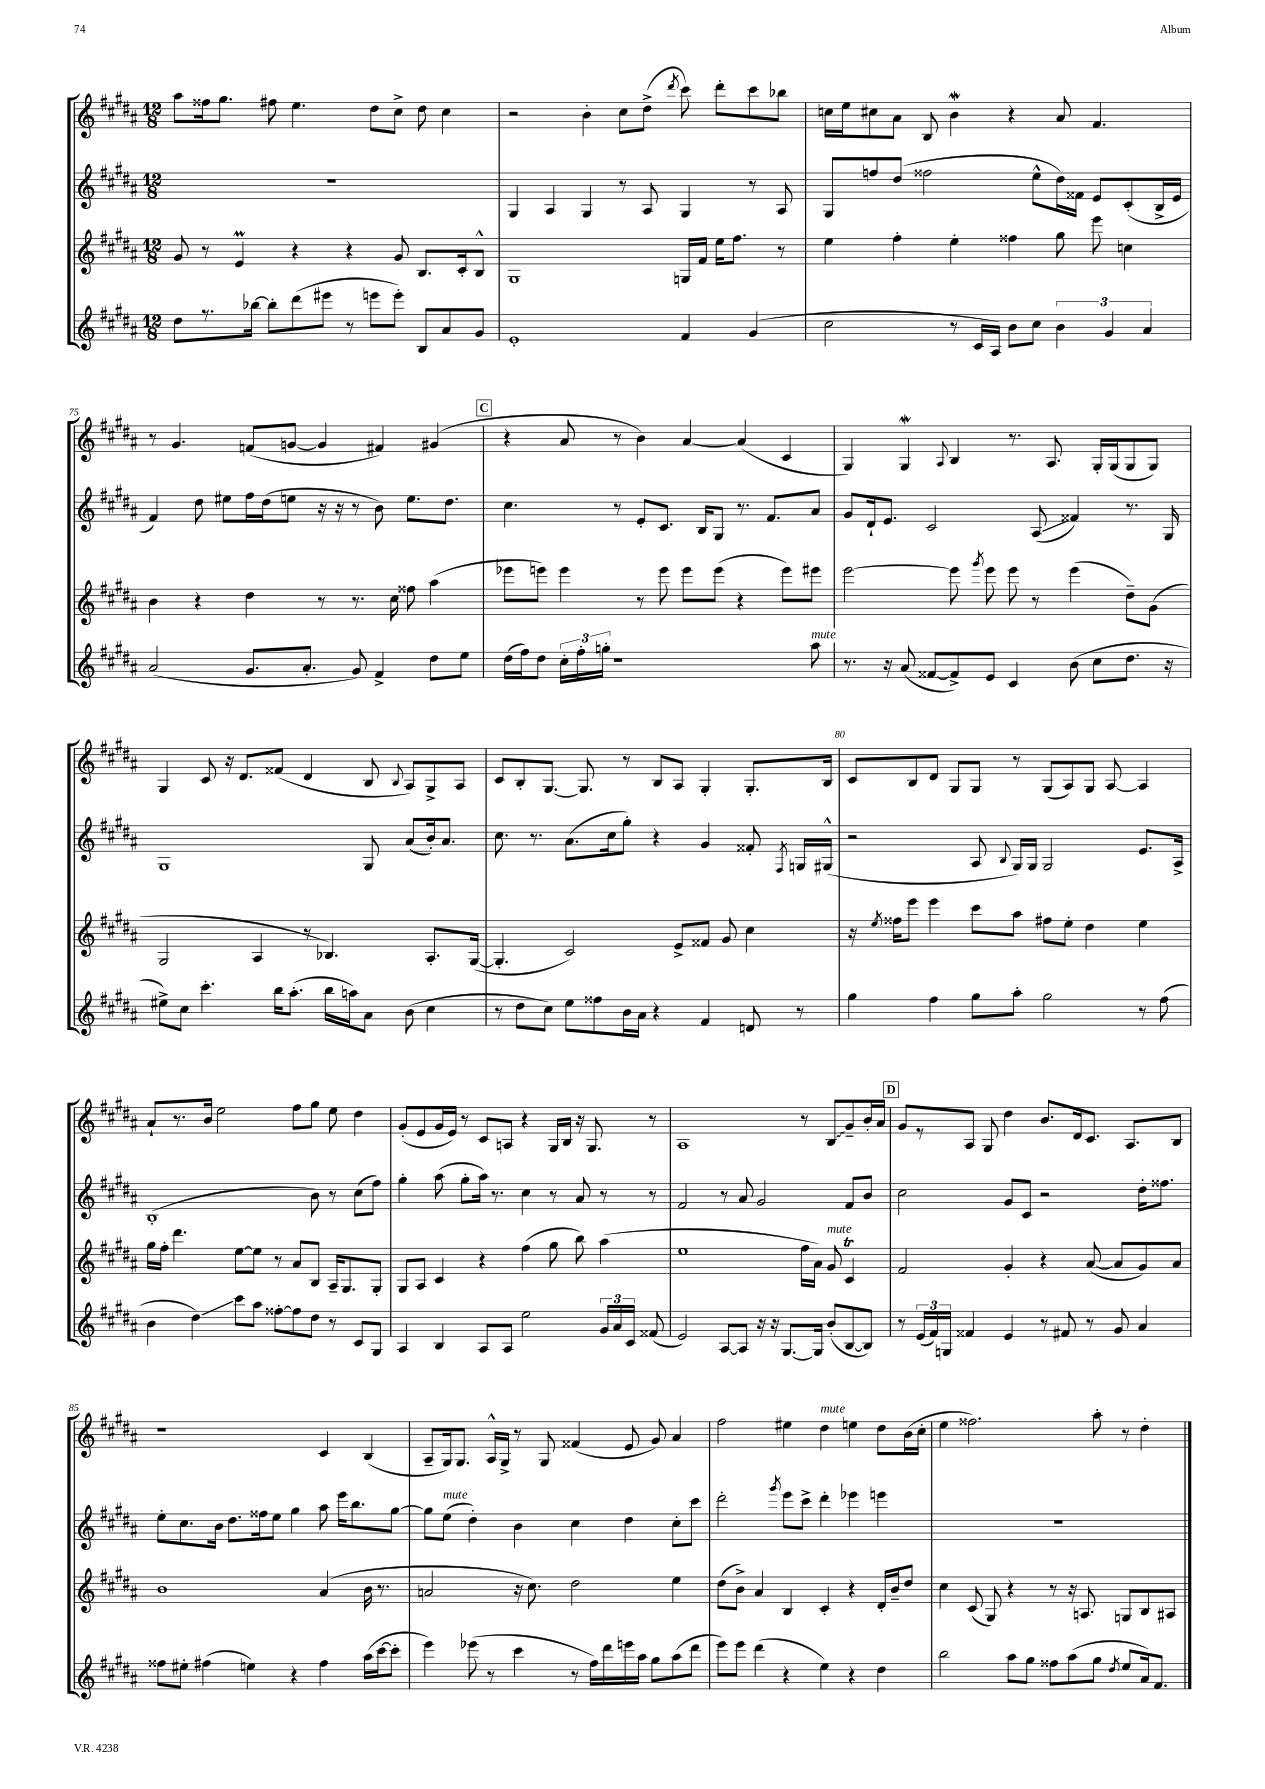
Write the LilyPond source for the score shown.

<<
\new StaffGroup <<
\new Staff = "s0" {
    \clef treble \key b \major \numericTimeSignature \time 12/8
    \autoBeamOff ais''8[ fisis''16 gis''8.] fis''8 e''4. dis''8[ cis''8]-> dis''8 cis''4 |
    r2 b'4-. cis''8[ dis''8]->( \acciaccatura { dis'''8 } cis'''8) dis'''8[-. cis'''8 bes''8] |
    c''16[ e''16 cis''8 ais'8] b8 b'4\mordent r4 ais'8 fis'4. |
    r8 gis'4. f'8[( g'8]~ g'4 fis'4) gis'4( |
    \mark \markup { \box "C" } r4 ais'8 r8 b'4) ais'4~ ais'4( cis'4 |
    gis4) gis4\mordent \appoggiatura { ais8 } b4 r8. ais8. gis16[-. gis16( gis8 gis8]) |
    gis4 cis'8 r16 dis'8.[ fisis'8]( dis'4 b8 \appoggiatura { b8 } ais8[) gis8-> ais8] |
    cis'8[ b8-. gis8.]~ gis8. r8 b8[ ais8] gis4-. gis8.[-. b16] |
    cis'8[ b8 dis'8] gis8[ gis8] r8 gis8[( ais8) gis8] ais8~ ais4 |
    ais'8[-! r8. b'16] e''2 fis''8[ gis''8] e''8 dis''4 |
    gis'8[-.( e'8 gis'16 e'16]) r8 cis'8[ a8] r4 gis16[ b16] r16 gis8. r8 |
    ais1 r8 \once \override Glissando.style = #'zigzag b8[\glissando gis'8-- b'16-. ais'16] |
    \mark \markup { \box "D" } gis'8[ r8 ais8] gis8 dis''4 b'8.[ dis'16 cis'8.] ais8.[ b8] |
    r1 cis'4 b4( |
    ais8[-- gis16) gis8.] ais16[-^ gis16]-> r8 gis8 fisis'4( e'8 gis'8) ais'4 |
    fis''2 eis''4 dis''4^\markup { \italic "mute" } e''4 dis''8[ b'16( cis''16]-. |
    e''4 fisis''2.) ais''8-. r8 dis''4-. \bar "|." |
}
\new Staff = "s1" {
    \clef treble \key b \major \numericTimeSignature \time 12/8
    \autoBeamOff R1. |
    gis4 ais4 gis4 r8 ais8 gis4 r8 ais8 |
    gis8[ f''8 dis''8]( fisis''2 e''8[-^ dis''16) fisis'16] e'8[ cis'8-.( b16-> e'16] |
    fis'4) dis''8 eis''8[ fis''16 dis''16( e''8] r16 r16 r8 b'8) e''8.[ dis''8.] |
    \mark \markup { \box "C" } cis''4. r8 e'8[-. cis'8.] b16[ gis8] r8. fis'8.[ ais'8] |
    gis'8[ dis'16-! e'8.] cis'2 ais8\glissando( fisis'4) r8. gis16 |
    gis1 gis8 ais'8[( b'16-.) ais'8.] |
    cis''8. r8. ais'8.[( cis''16 gis''8]-.) r4 gis'4 fisis'8-. \acciaccatura { fis8 } g16[ gis16]-^( |
    r2 ais8 \appoggiatura { b8 } gis16[) gis16] gis2 e'8.[ ais16]-> |
    b1-.( b'8) r8 cis''8[( fis''8]) |
    gis''4-. ais''8( gis''8[-. ais''16]) r8. cis''4 r8 ais'8 r8 r8 |
    fis'2 r8 ais'8 gis'2 fis'8[ b'8] |
    \mark \markup { \box "D" } cis''2 gis'8[ cis'8] r2 dis''16[-. fisis''8.] |
    e''8[-. cis''8. b'16] dis''8.[ fisis''16 e''8] gis''4 ais''8 e'''16[ b''8. gis''8]~ |
    gis''8[ e''8]^\markup { \italic "mute" }( dis''4-.) b'4 cis''4 dis''4 cis''8[-. cis'''8] |
    dis'''2-. \acciaccatura { gis'''8 } e'''8[ cis'''8]-> dis'''4-. ees'''4 e'''4 |
    R1. \bar "|." |
}
\new Staff = "s2" {
    \clef treble \key b \major \numericTimeSignature \time 12/8
    \autoBeamOff gis'8 r8 e'4\prall r4 r4 gis'8 b8.[ cis'16-. b8]-^ |
    gis1 g16[ fis'16] e''16[ fis''8.] r8 |
    e''4 fis''4-. e''4-. fisis''4 gis''8 e'''8 c''4 |
    b'4 r4 dis''4 r8 r8. cis''16 fisis''8 ais''4( |
    \mark \markup { \box "C" } ees'''8[ e'''8]) e'''4 r8 e'''8 e'''8[ e'''8]( r4 e'''8[) eis'''8] |
    e'''2~ e'''8 \acciaccatura { gis'''8 } e'''8 e'''8 r8 e'''4( dis''8[--) gis'8]( |
    gis2 ais4 r8 bes4.) ais8.[-. gis16]~( |
    gis4.-. cis'2) e'8[-> fisis'8] gis'8 cis''4 |
    r16 \acciaccatura { e''8 } fisis''16[ e'''8] e'''4 cis'''8[ ais''8] fis''8[ e''8]-. dis''4 e''4 |
    gis''16[ fis''16]-. dis'''4. e''8[~ e''8] r8 ais'8[ b8] ais16[-- gis8. gis8]-. |
    gis8[ ais8] cis'4 r4 fis''4( gis''8 b''8) ais''4( |
    e''1 fis''16[ ais'16]) gis'8^\markup { \italic "mute" } cis'4\trill |
    \mark \markup { \box "D" } fis'2 gis'4-. r4 ais'8~( ais'8[ gis'8) ais'8] |
    b'1 ais'4( b'16 r8. |
    a'2 r16 cis''8.) dis''2 e''4 |
    dis''8[( b'8]->) ais'4 b4 cis'4-. r4 dis'16[-. b'16-- dis''8] |
    cis''4 cis'8( gis8) r4 r8 r16 a8. g8[ b8 ais8] \bar "|." |
}
\new Staff = "s3" {
    \clef treble \key b \major \numericTimeSignature \time 12/8
    \autoBeamOff dis''8[ r8. bes''16]~ bes''8[-. dis'''8( eis'''8] r8 e'''8[ e'''8]-.) b8[ ais'8 gis'8] |
    e'1-. fis'4 gis'4( |
    cis''2 r8 cis'16[ ais16]) b'8[ cis''8] \tuplet 3/2 { b'4 gis'4 ais'4 } |
    ais'2( gis'8.[ ais'8.]-. gis'8) fis'4-> dis''8[ e''8] |
    \mark \markup { \box "C" } dis''16[( fis''16) dis''8] \tuplet 3/2 { cis''16[-. fis''16-. g''16]-. } r1 ais''8^\markup { \italic "mute" } |
    r8. r16 ais'8( fisis'8[~ fisis'8->) e'8] cis'4 b'8( cis''8[ dis''8.] r16 |
    eis''8[->) cis''8] cis'''4.-. b''16[ ais''8.]-.( b''16[ a''16) ais'8] b'8( cis''4 |
    r8 dis''8[ cis''8]) e''8[ fisis''8 b'16 ais'16] r4 fis'4 d'8 r8 |
    gis''4 fis''4 gis''8[ ais''8]-. gis''2 r8 fis''8( |
    b'4 dis''4\glissando) cis'''8[ ais''8] fisis''8[~-. fisis''8 dis''8] r8 cis'8[ gis8] |
    ais4 b4 ais8[ ais8] e''2 \tuplet 3/2 { gis'16[ ais'16 cis'16] } fisis'8( |
    e'2) ais8[~ ais8] r16 r16 gis8.[~ gis16] b'8[-.( b8~ b8]) |
    \mark \markup { \box "D" } r8 \tuplet 3/2 { e'16[( fis'16) g16] } fisis'4 e'4 r8 fis'8 r8 gis'8 ais'4 |
    fisis''8[ eis''8]-. fis''4( e''4) r4 fis''4 ais''16[( cis'''16~ cis'''8]-. |
    e'''4) ees'''8( r8 cis'''4 r8 fis''16[) dis'''16 e'''16 ais''16] gis''8[ ais''8( dis'''8] |
    e'''8[) e'''8] dis'''4( r4 e''4) r4 dis''4 |
    b''2 ais''8[ gis''8] fisis''8[ ais''8( gis''8] \acciaccatura { dis''8 } e''8[ ais'16) fis'8.] \bar "|." |
}
>>
>>
\layout { \context { \Score currentBarNumber = #72 \override BarNumber.break-visibility = ##(#f #t #t) barNumberVisibility = #(every-nth-bar-number-visible 5) } }
